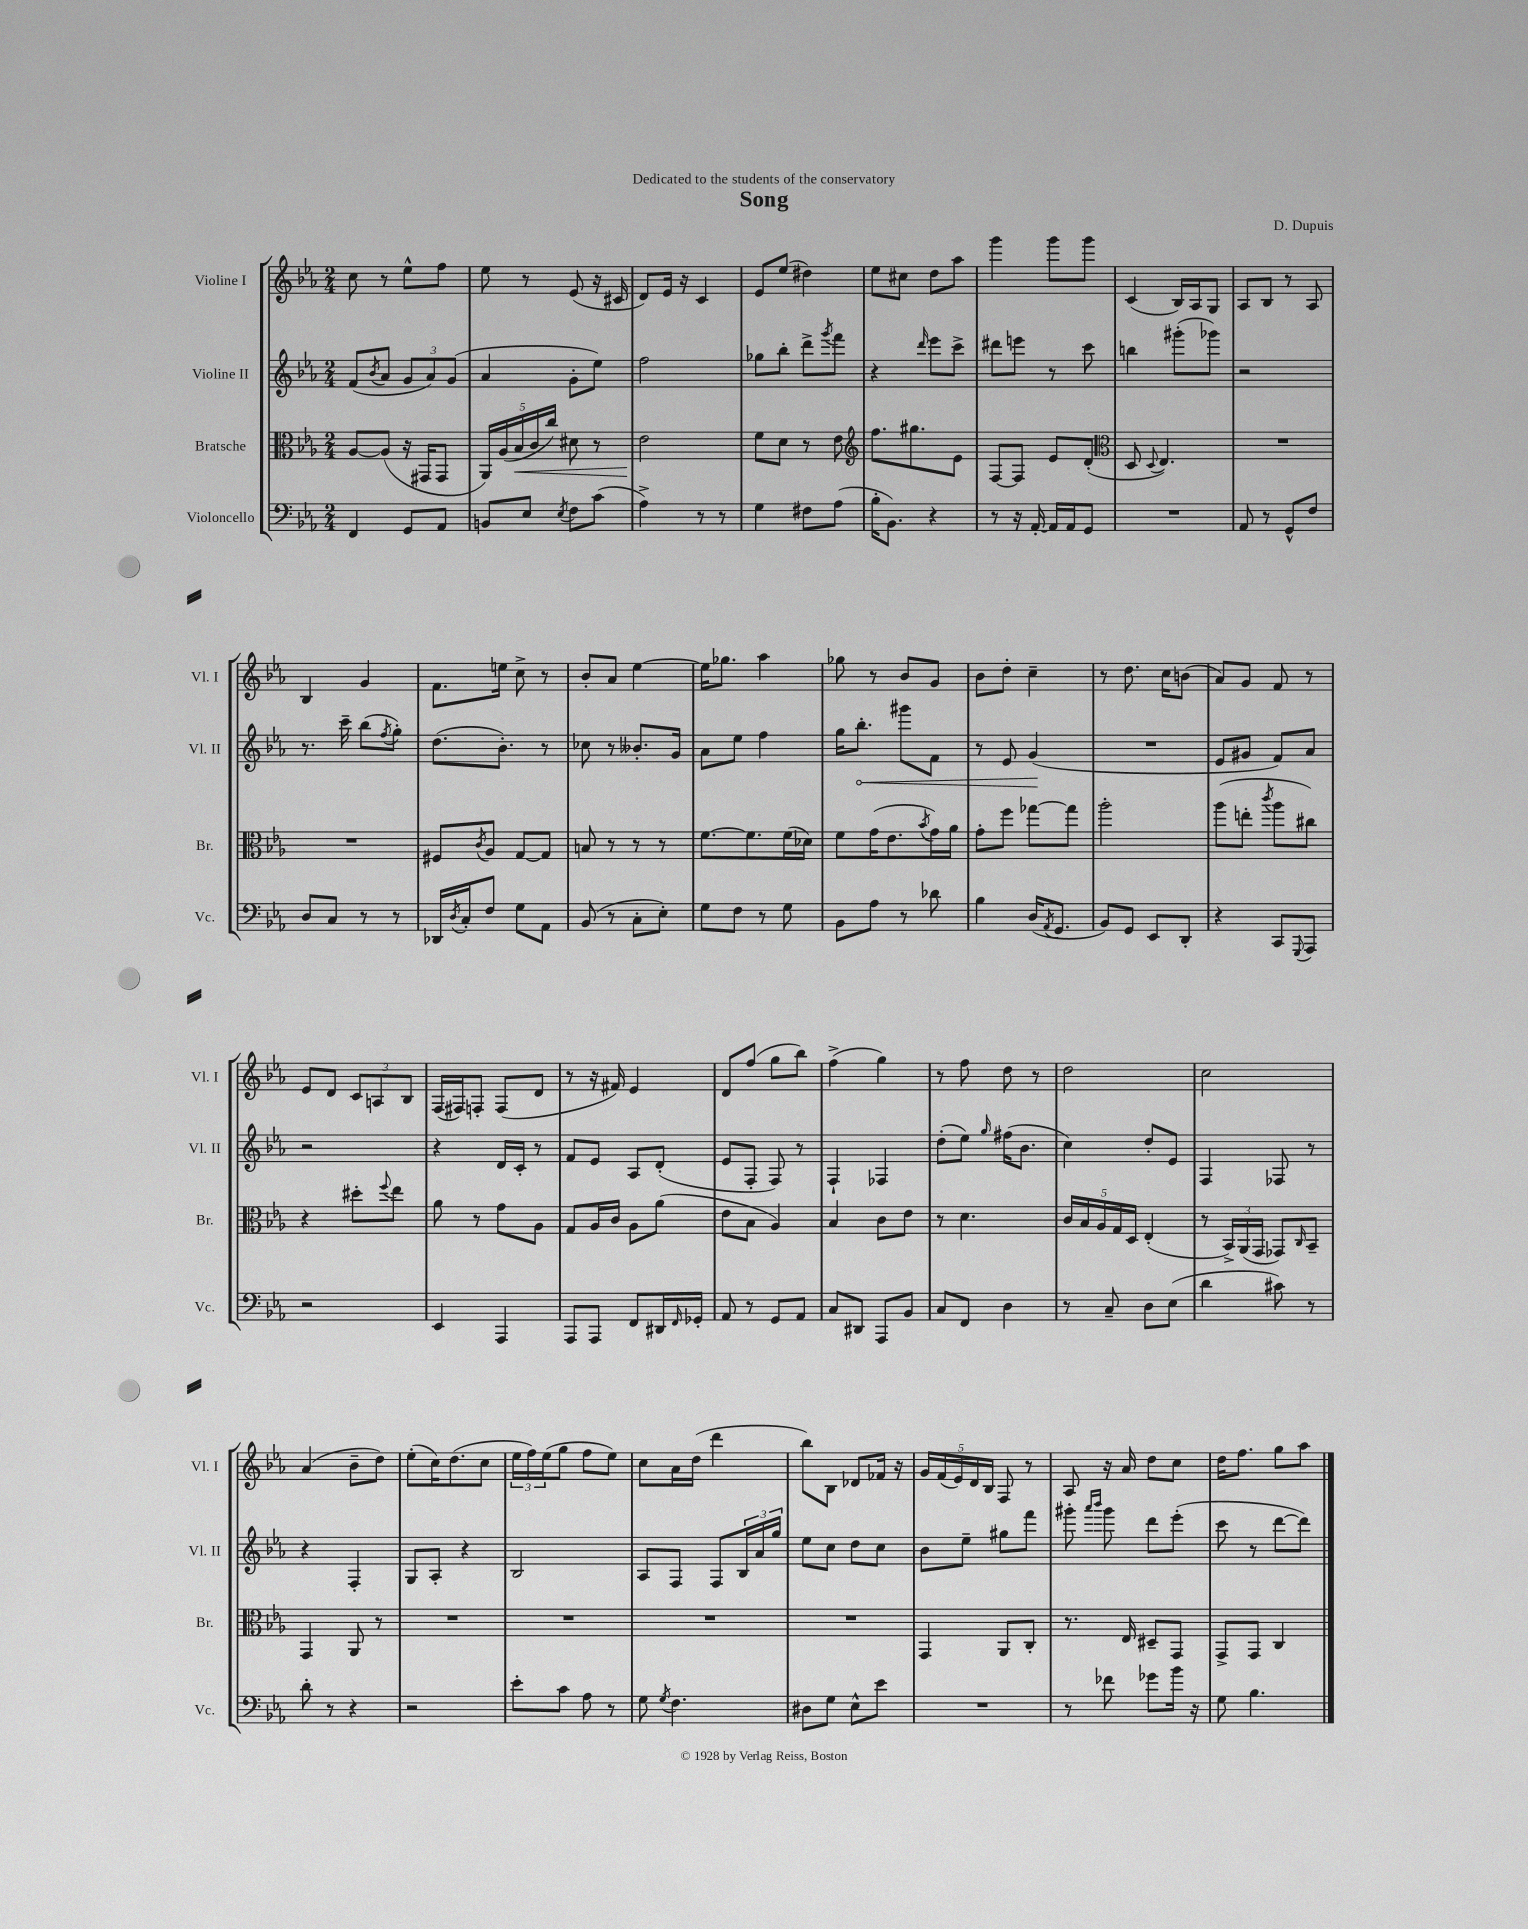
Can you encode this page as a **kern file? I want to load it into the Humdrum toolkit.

**kern	**kern	**dynam	**kern	**dynam	**kern
*part4	*part3	*part3	*part2	*part2	*part1
*staff4	*staff3	*staff3	*staff2	*staff2	*staff1
*I"Violoncello	*I"Bratsche	*	*I"Violine II	*	*I"Violine I
*I'Vc.	*I'Br.	*	*I'Vl. II	*	*I'Vl. I
*clefF4	*clefC3	*	*clefG2	*	*clefG2
*k[b-e-a-]	*k[b-e-a-]	*	*k[b-e-a-]	*	*k[b-e-a-]
*M2/4	*M2/4	*	*M2/4	*	*M2/4
=1	=1	=1	=1	=1	=1
4FF/	[8A-/L	.	(8f/L	.	8cc\
.	.	.	8qb-/	.	.
.	(8A-/J]	.	8a-/J	.	8r
8GG/L	16r	.	12g/L	.	8ee-^^\L
.	16GG#X/KL	.	.	.	.
.	.	.	12a-/)	.	.
8AA-/J	8GG#/J	.	.	.	8ff\J
.	.	.	(12g/J	.	.
=2	=2	=2	=2	=2	=2
8BBn/L	20AA-/LL)	.	4a-/	.	8ee-\
.	(20A-/	.	.	.	.
!	!	!LO:HP:b	!	!	!
.	20B-/	<	.	.	.
8E-/J	.	.	.	.	8r
.	20c/	.	.	.	.
.	20cc/JJ)	.	.	.	.
8qE-/	.	.	.	.	.
8F\L	8d#X\	.	8g'\L	.	(8e-/
(8c\J	8r	.	8ee-\J)	.	16r
.	.	.	.	.	16c#X/
=3	=3	=3	=3	=3	=3
4A-^\)	2e-\	.	2ff\	.	8d/L)
.	.	.	.	.	16e-/Jk
.	.	.	.	.	16r
8r	.	.	.	.	4c/
8r	.	.	.	.	.
.	.	[	.	.	.
=4	=4	=4	=4	=4	=4
4G\	8f\L	.	8gg-X\L	.	8e-/L
.	8d\J	.	8bb-'\J	.	(8ee-/J
8F#X\L	8r	.	8ddd^\L	.	4dd#X\)
.	.	.	8qggg/	.	.
(8A-\J	8e-\	.	8fff\J	.	.
=5	=5	=5	=5	=5	=5
*	*clefG2	*	*	*	*
16B-'\KL	8.ff\L	.	4r	.	8ee-\L
8.BB-\J)	.	.	.	.	.
.	.	.	.	.	8cc#X\J
.	8.gg#X\	.	.	.	.
.	.	.	16qqddd/	.	.
4r	.	.	8eee-\L	.	8dd\L
.	8e-\J	.	8ccc^\J	.	8aa-\J
=6	=6	=6	=6	=6	=6
8r	[8F/L	.	8ddd#X\L	.	4ggg\
16r	8F/J]	.	8eeen\J	.	.
[16AA-'/	.	.	.	.	.
16AA-/LL]	8e-/L	.	8r	.	8ggg\L
16AA-/J	.	.	.	.	.
8GG/J	(8d'/J	.	8ccc\	.	8ggg\J
=7	=7	=7	=7	=7	=7
*	*clefC3	*	*	*	*
2r	8D/	.	4bbn\	.	(4c/
.	8qqD/	.	.	.	.
.	4.E-/)	.	.	.	.
.	.	.	(8ggg#X'\L	.	16B-/LL)
.	.	.	.	.	16A-/J
.	.	.	8ggg-X\J)	.	8G/J
=8	=8	=8	=8	=8	=8
8AA-/	2r	.	2r	.	8A-/L
8r	.	.	.	.	8B-/J
8GG^^/L	.	.	.	.	8r
8F/J	.	.	.	.	8A-/
!!LO:LB:g=z
=9	=9	=9	=9	=9	=9
8D/L	2r	.	8.r	.	4B-/
8C/J	.	.	.	.	.
.	.	.	16ccc~\	.	.
8r	.	.	(8bb-\L	.	4g/
.	.	.	8qff/	.	.
8r	.	.	8gg'\J)	.	.
=10	=10	=10	=10	=10	=10
16DD-X/LL	8F#X/L	.	(8.dd\L	.	8.f\L
8qD/	.	.	.	.	.
16C'/J	.	.	.	.	.
.	8qc/	.	.	.	.
8F/J	8A-/J	.	.	.	.
.	.	.	8.b-'\J)	.	16een\Jk
8G\L	[8G/L	.	.	.	8cc^\
8AA-\J	8G/J]	.	8r	.	8r
=11	=11	=11	=11	=11	=11
(8BB-/	8Bn/	.	8cc-X\	.	8b-'/L
8r	8r	.	8r	.	8a-/J
8C'\L	8r	.	8.b--X'/L	.	[4ee-\
8E-'\J)	8r	.	.	.	.
.	.	.	16g/Jk	.	.
=12	=12	=12	=12	=12	=12
8G\L	[8.f\L	.	8a-\L	.	16ee-\KL]
.	.	.	.	.	8.gg-X\J
8F\J	.	.	8ee-\J	.	.
.	8.f\]	.	.	.	.
8r	.	.	4ff\	.	4aa-\
8G\	(16f\L	.	.	.	.
.	16d-X\JJ)	.	.	.	.
=13	=13	=13	=13	=13	=13
8BB-\L	8f\L	.	16gg\KL	.	8gg-X\
!	!	!	!	!LO:HP:b	!
.	.	.	8.bb-'\J	<	.
8A-\J	(16g\K	.	.	.	8r
.	8.e-\	.	.	.	.
8r	.	.	8ggg#X\L	.	8b-/L
.	8qb-/	.	.	.	.
8d-X\	16g\L)	.	8f\J	.	8g/J
.	16a-\JJ	.	.	.	.
=14	=14	=14	=14	=14	=14
4B-\	8g'\L	.	8r	.	8b-\L
.	8ff\J	.	8e-/	.	8dd'\J
(16D/KL	[8gg-X\L	.	(4g/	.	4cc~\
8qAA-/	.	.	.	.	.
8.GG/J	.	.	.	.	.
.	8gg-\J]	.	.	.	.
.	.	.	.	[	.
=15	=15	=15	=15	=15	=15
8BB-/L)	2aa-'\	.	2r	.	8r
8GG/J	.	.	.	.	8.dd\
8EE-/L	.	.	.	.	.
.	.	.	.	.	16cc\KL
8DD'/J	.	.	.	.	(8bn\J
=16	=16	=16	=16	=16	=16
4r	(8aa-\L	.	8e-/L	.	8a-/L)
.	8een'\J	.	8g#X/J	.	8g/J
.	8qccc/	.	.	.	.
8CC/L	8aa-\L	.	8f/L)	.	8f/
8qqGGG/	.	.	.	.	.
8AAA-/J	8cc#X\J)	.	8a-/J	.	8r
!!LO:LB:g=z
=17	=17	=17	=17	=17	=17
2r	4r	.	2r	.	8e-/L
.	.	.	.	.	8d/J
.	8dd#X'\L	.	.	.	12c/L
.	.	.	.	.	12An/
.	8qqff/	.	.	.	.
.	8ee-\J	.	.	.	.
.	.	.	.	.	12B-/J
=18	=18	=18	=18	=18	=18
4EE-/	8a-\	.	4r	.	(16F/LL
.	.	.	.	.	16F#X/J)
.	8r	.	.	.	8Fn'/J
4AAA-/	8g\L	.	16d/LL	.	(8F/L
.	.	.	16c'/JJ	.	.
.	8A-\J	.	8r	.	8d/J
=19	=19	=19	=19	=19	=19
8AAA-/L	8G/L	.	8f/L	.	8r
8AAA-/J	16A-/L	.	8e-/J	.	16r
.	16c/JJ	.	.	.	16f#X/)
8FF/L	8A-\L	.	8A-/L	.	4e-/
16DD#X/L	(8a-\J	.	(8d'/J	.	.
16qqFF/	.	.	.	.	.
16GG-X'/JJ	.	.	.	.	.
=20	=20	=20	=20	=20	=20
8AA-/	8e-\L	.	8e-/L	.	8d/L
8r	8B-\J	.	8F'/J	.	(8ff/J
8GG/L	4A-/)	.	8F/)	.	8gg\L
8AA-/J	.	.	8r	.	8bb-\J)
=21	=21	=21	=21	=21	=21
8C/L	4B-/	.	4F`/	.	(4ff^\
8DD#X/J	.	.	.	.	.
8AAA-/L	8c\L	.	4F-X/	.	4gg\)
8BB-/J	8e-\J	.	.	.	.
=22	=22	=22	=22	=22	=22
8C/L	8r	.	(8dd'\L	.	8r
8FF/J	4.d\	.	8ee-\J)	.	8ff\
.	.	.	16qqgg/	.	.
4D\	.	.	(16ff#X\KL	.	8dd\
.	.	.	8.b-\J	.	.
.	.	.	.	.	8r
=23	=23	=23	=23	=23	=23
8r	20c/LL	.	4cc\)	.	2dd\
.	20B-/	.	.	.	.
.	20A-/	.	.	.	.
8C~/	.	.	.	.	.
.	20G/	.	.	.	.
.	20D/JJ	.	.	.	.
8D\L	(4E-'/	.	8dd'/L	.	.
(8E-\J	.	.	8e-/J	.	.
=24	=24	=24	=24	=24	=24
4d\	8r	.	4F/	.	2cc\
.	24BB-^/LL)	.	.	.	.
.	(24AA-/	.	.	.	.
.	24GG/JJ	.	.	.	.
8c#X\)	8GG-X/L)	.	8F-X/	.	.
.	16qqC/	.	.	.	.
8r	8BB-~/J	.	8r	.	.
!!LO:LB:g=z
=25	=25	=25	=25	=25	=25
8d'\	4GG/	.	4r	.	(4a-/
8r	.	.	.	.	.
4r	8AA-/	.	4F'/	.	8b-~\L
.	8r	.	.	.	8dd\J)
=26	=26	=26	=26	=26	=26
2r	2r	.	8G/L	.	(8ee-'\L
.	.	.	8A-'/J	.	16cc\K)
.	.	.	.	.	(8.dd\
.	.	.	4r	.	.
.	.	.	.	.	8cc\J
=27	=27	=27	=27	=27	=27
8e-'\L	2r	.	2B-/	.	24ee-\LL
.	.	.	.	.	24ff\)
.	.	.	.	.	(24ee-\J
8c\J	.	.	.	.	8gg\J
8A-\	.	.	.	.	8ff\L
8r	.	.	.	.	8ee-\J)
=28	=28	=28	=28	=28	=28
8G\	2r	.	8A-/L	.	8cc\L
8qG/	.	.	.	.	.
4.F\	.	.	8F/J	.	16a-\L
.	.	.	.	.	(16dd\JJ
.	.	.	8F/L	.	4ddd\
.	.	.	24B-/L	.	.
.	.	.	24a-/	.	.
.	.	.	24gg/JJ	.	.
=29	=29	=29	=29	=29	=29
8D#X\L	2r	.	8ee-\L	.	8bb-\L)
8G\J	.	.	8cc\J	.	8B-\J
8E-^^\L	.	.	8dd\L	.	8d-X/L
8e-\J	.	.	8cc\J	.	16f-X/Jk
.	.	.	.	.	16r
=30	=30	=30	=30	=30	=30
2r	4GG/	.	8b-\L	.	20g/LL
.	.	.	.	.	(20f/
.	.	.	.	.	20e-/)
.	.	.	8ee-~\J	.	.
.	.	.	.	.	20d/
.	.	.	.	.	20B-/JJ
.	8AA-/L	.	8gg#X\L	.	8F/
.	8C'/J	.	8fff\J	.	8r
=31	=31	=31	=31	=31	=31
8r	8.r	.	8ggg#X'\	.	8A-/
.	.	.	16qqaaa-/LL	.	.
.	.	.	16qqbbb-/JJ	.	.
8f-X\	.	.	8ggg#\	.	16r
.	16E-/	.	.	.	16a-/
8g-X\L	8D#X~/L	.	8ddd\L	.	8dd\L
16b-\Jk	8GG/J	.	(8eee-'\J	.	8cc\J
16r	.	.	.	.	.
=32	=32	=32	=32	=32	=32
8G\	8GG^/L	.	8ccc\	.	16dd\KL
.	.	.	.	.	8.ff\J
4.B-\	8GG/J	.	8r	.	.
.	4C/	.	[8ddd\L	.	8gg\L
.	.	.	8ddd\J])	.	8aa-\J
==	==	==	==	==	==
*-	*-	*-	*-	*-	*-
